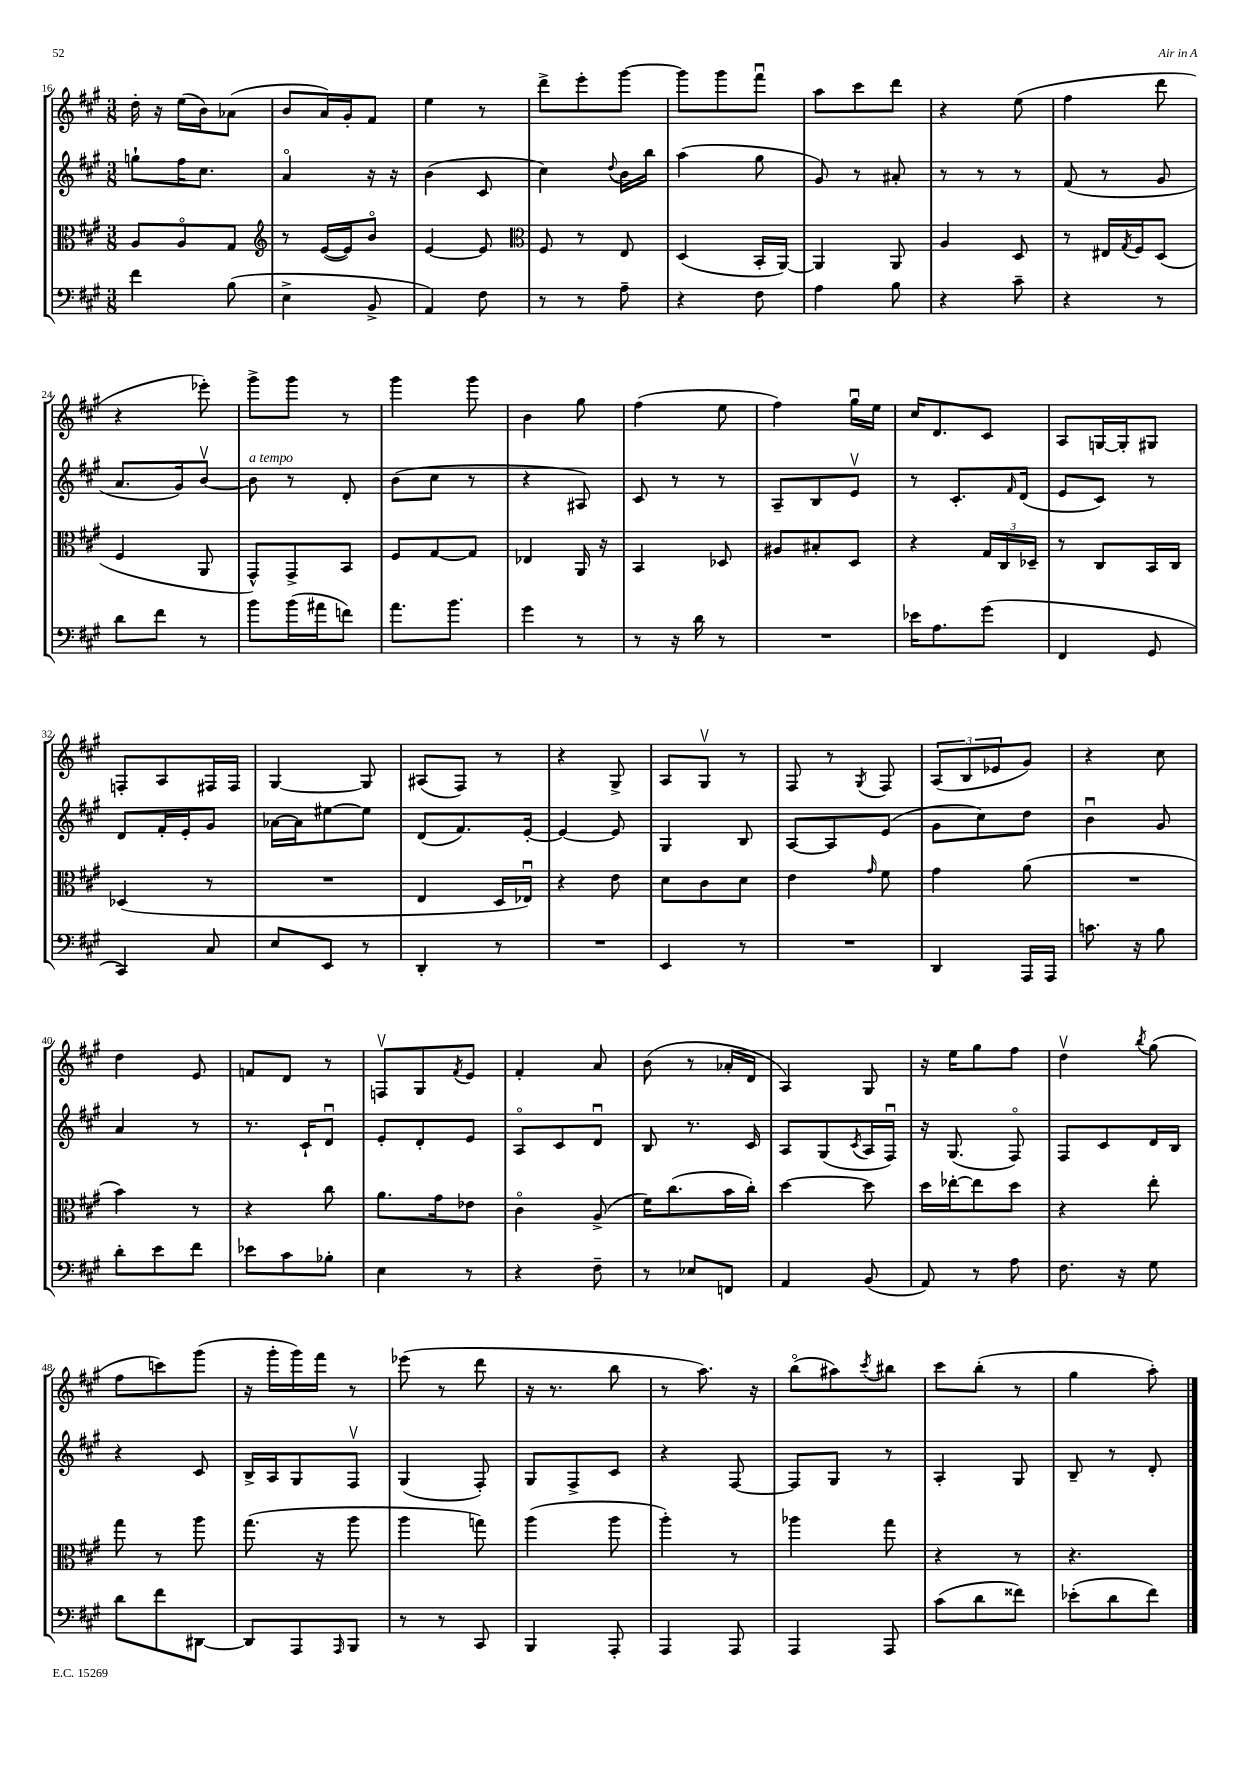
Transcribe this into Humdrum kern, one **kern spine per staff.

**kern	**kern	**kern	**kern
*staff4	*staff3	*staff2	*staff1
*clefF4	*clefC3	*clefG2	*clefG2
*k[f#c#g#]	*k[f#c#g#]	*k[f#c#g#]	*k[f#c#g#]
*M3/8	*M3/8	*M3/8	*M3/8
4f#	8A	8gg`	16dd'
.	.	.	16r
.	8Ao	16ff#	(16ee
.	.	8.cc#	16b)
(8B	8G#	.	(8a-
=	=	=	=
*	*clefG2	*	*
4E^	8r	4ao	8b
.	([16e	.	16a)
.	16e])	.	16g#'
8BB^	8bo	16r	8f#
.	.	16r	.
=	=	=	=
4AA)	[4e	(4b	4ee
8F#	8e]	8c#	8r
=	=	=	=
*	*clefC3	*	*
8r	8F#	4cc#)	8ddd^
8r	8r	.	8eee'
.	.	8qqdd	.
8A~	8E	16b	[8ggg#
.	.	16bb	.
=	=	=	=
4r	(4D	(4aa	8ggg#]
.	.	.	8ggg#
8F#	16BB'	8gg#	8fff#u
.	[16AA)	.	.
=	=	=	=
4A	4AA]	8g#)	8aa
.	.	8r	8ccc#
8B	8AA	8a#'	8ddd
=	=	=	=
4r	4A	8r	4r
.	.	8r	.
8c#~	8D	8r	(8ee
=	=	=	=
4r	8r	(8f#	4ff#
.	16E#	8r	.
.	8qG#	.	.
.	16F#	.	.
8r	(8D	8g#	8ddd
=	=	=	=
8d	4F#	8.a	4r
8f#	.	.	.
.	.	16g#)	.
8r	8AA	[8bv	8eee-')
=	=	=	=
8b	8GG#^^)	8b]	8ggg#^
(16b	8GG#^	8r	8ggg#
16a#	.	.	.
8f)	8BB	8d'	8r
=	=	=	=
8.a	8F#	(8b	4ggg#
.	[8G#	8cc#	.
8.b	.	.	.
.	8G#]	8r	8ggg#
=	=	=	=
4g#	4E-	4r	4b
8r	16AA	8A#)	8gg#
.	16r	.	.
=	=	=	=
8r	4BB	8c#	(4ff#
16r	.	8r	.
16d	.	.	.
8r	8D-	8r	8ee
=	=	=	=
4.r	8A#	8A~	4ff#)
.	8B#'	8B	.
.	8D	8ev	16gg#u
.	.	.	16ee
=	=	=	=
16e-	4r	8r	16cc#
8.A	.	.	8.d
.	.	8.c#'	.
(8g#	24G#	.	8c#
.	24C#	.	.
.	.	16qqf#	.
.	.	(16d	.
.	24D-~	.	.
=	=	=	=
4FF#	8r	8e	8A
.	8C#	8c#)	[16G
.	.	.	16G']
8GG#	16BB	8r	8G#
.	16C#	.	.
=	=	=	=
4CC#)	(4D-	8d	8F'
.	.	16f#'	8A
.	.	16e'	.
8C#	8r	8g#	16F#
.	.	.	16F#
=	=	=	=
8E	4.r	[16a-	[4G#
.	.	16a-]	.
8EE	.	[8ee#	.
8r	.	8ee#]	8G#]
=	=	=	=
4DD'	4E	(8d	(8A#
.	.	8.f#)	8F#)
8r	16D	.	8r
.	16E-u)	[16e'	.
=	=	=	=
4.r	4r	4e_	4r
.	8e	8e]	8G#^
=	=	=	=
4EE	8d	4G#	8A
.	8c#	.	8G#v
8r	8d	8B	8r
=	=	=	=
4.r	4e	[8A	8F#
.	.	8A]	8r
.	16qqg#	.	8qG#
.	8f#	(8e	8F#
=	=	=	=
4DD	4g#	8g#	(12A
.	.	.	12B
.	.	8cc#)	.
.	.	.	12e-
16AAA	(8a	8dd	8g#)
16AAA	.	.	.
=	=	=	=
8.c	4.r	4bu	4r
16r	.	.	.
8B	.	8g#	8cc#
=	=	=	=
8d'	4b)	4a	4dd
8e	.	.	.
8f#	8r	8r	8e
=	=	=	=
8e-	4r	8.r	8f
8c#	.	.	8d
.	.	16c#`	.
8B-'	8cc#	8du	8r
=	=	=	=
4E	8.a	8e'	8Fv
.	.	8d'	8G#
.	16g#	.	.
.	.	.	8qf#
8r	8e-	8e	8e
=	=	=	=
4r	4c#o	8Ao	4f#'
.	.	8c#	.
8F#~	(8A^	8du	8a
=	=	=	=
8r	16f#)	8B	(8b
.	(8.cc#	.	.
8E-	.	8.r	8r
8FF	16b	.	16a-'
.	16cc#')	16c#	16d
=	=	=	=
4AA	[4dd	8A	4A)
.	.	(8G#	.
.	.	8qc#	.
(8BB	8dd]	16A	8G#
.	.	16F#u)	.
=	=	=	=
8AA)	16dd	16r	16r
.	[16ee-'	(8.G#	16ee
8r	8ee-]	.	8gg#
8A	8dd	8F#o)	8ff#
=	=	=	=
8.F#	4r	8F#	4ddv
.	.	8c#	.
16r	.	.	.
.	.	.	8qbb
8G#	8ee'	16d	(8gg#
.	.	16B	.
=	=	=	=
8d	8gg#	4r	8ff#
8f#	8r	.	8ccc)
[8DD#	8aa	8c#	(8ggg#
=	=	=	=
8DD#]	(8.gg#	16B^	16r
.	.	16A	16ggg#'
8AAA	.	8G#	16ggg#)
.	16r	.	16fff#
16qqAAA	.	.	.
8BBB	8aa	8F#v	8r
=	=	=	=
8r	4aa	(4G#	(8eee-
8r	.	.	8r
8CC#	8gg)	8F#')	8ddd
=	=	=	=
4BBB	(4aa	8G#	16r
.	.	.	8.r
.	.	8F#^	.
8AAA'	8aa	8c#	8bb
=	=	=	=
4AAA	4aa')	4r	8r
.	.	.	8.aa)
8AAA	8r	[8F#	.
.	.	.	16r
=	=	=	=
4AAA	4aa-	8F#]	(8bbo
.	.	8G#	8aa#)
.	.	.	8qccc#
8AAA	8gg#	8r	8bb#
=	=	=	=
(8c#	4r	4A'	8ccc#
8d	.	.	(8bb'
8f##)	8r	8G#	8r
=	=	=	=
(8e-'	4.r	8B~	4gg#
8d	.	8r	.
8f#)	.	8d'	8aa')
==	==	==	==
*-	*-	*-	*-
